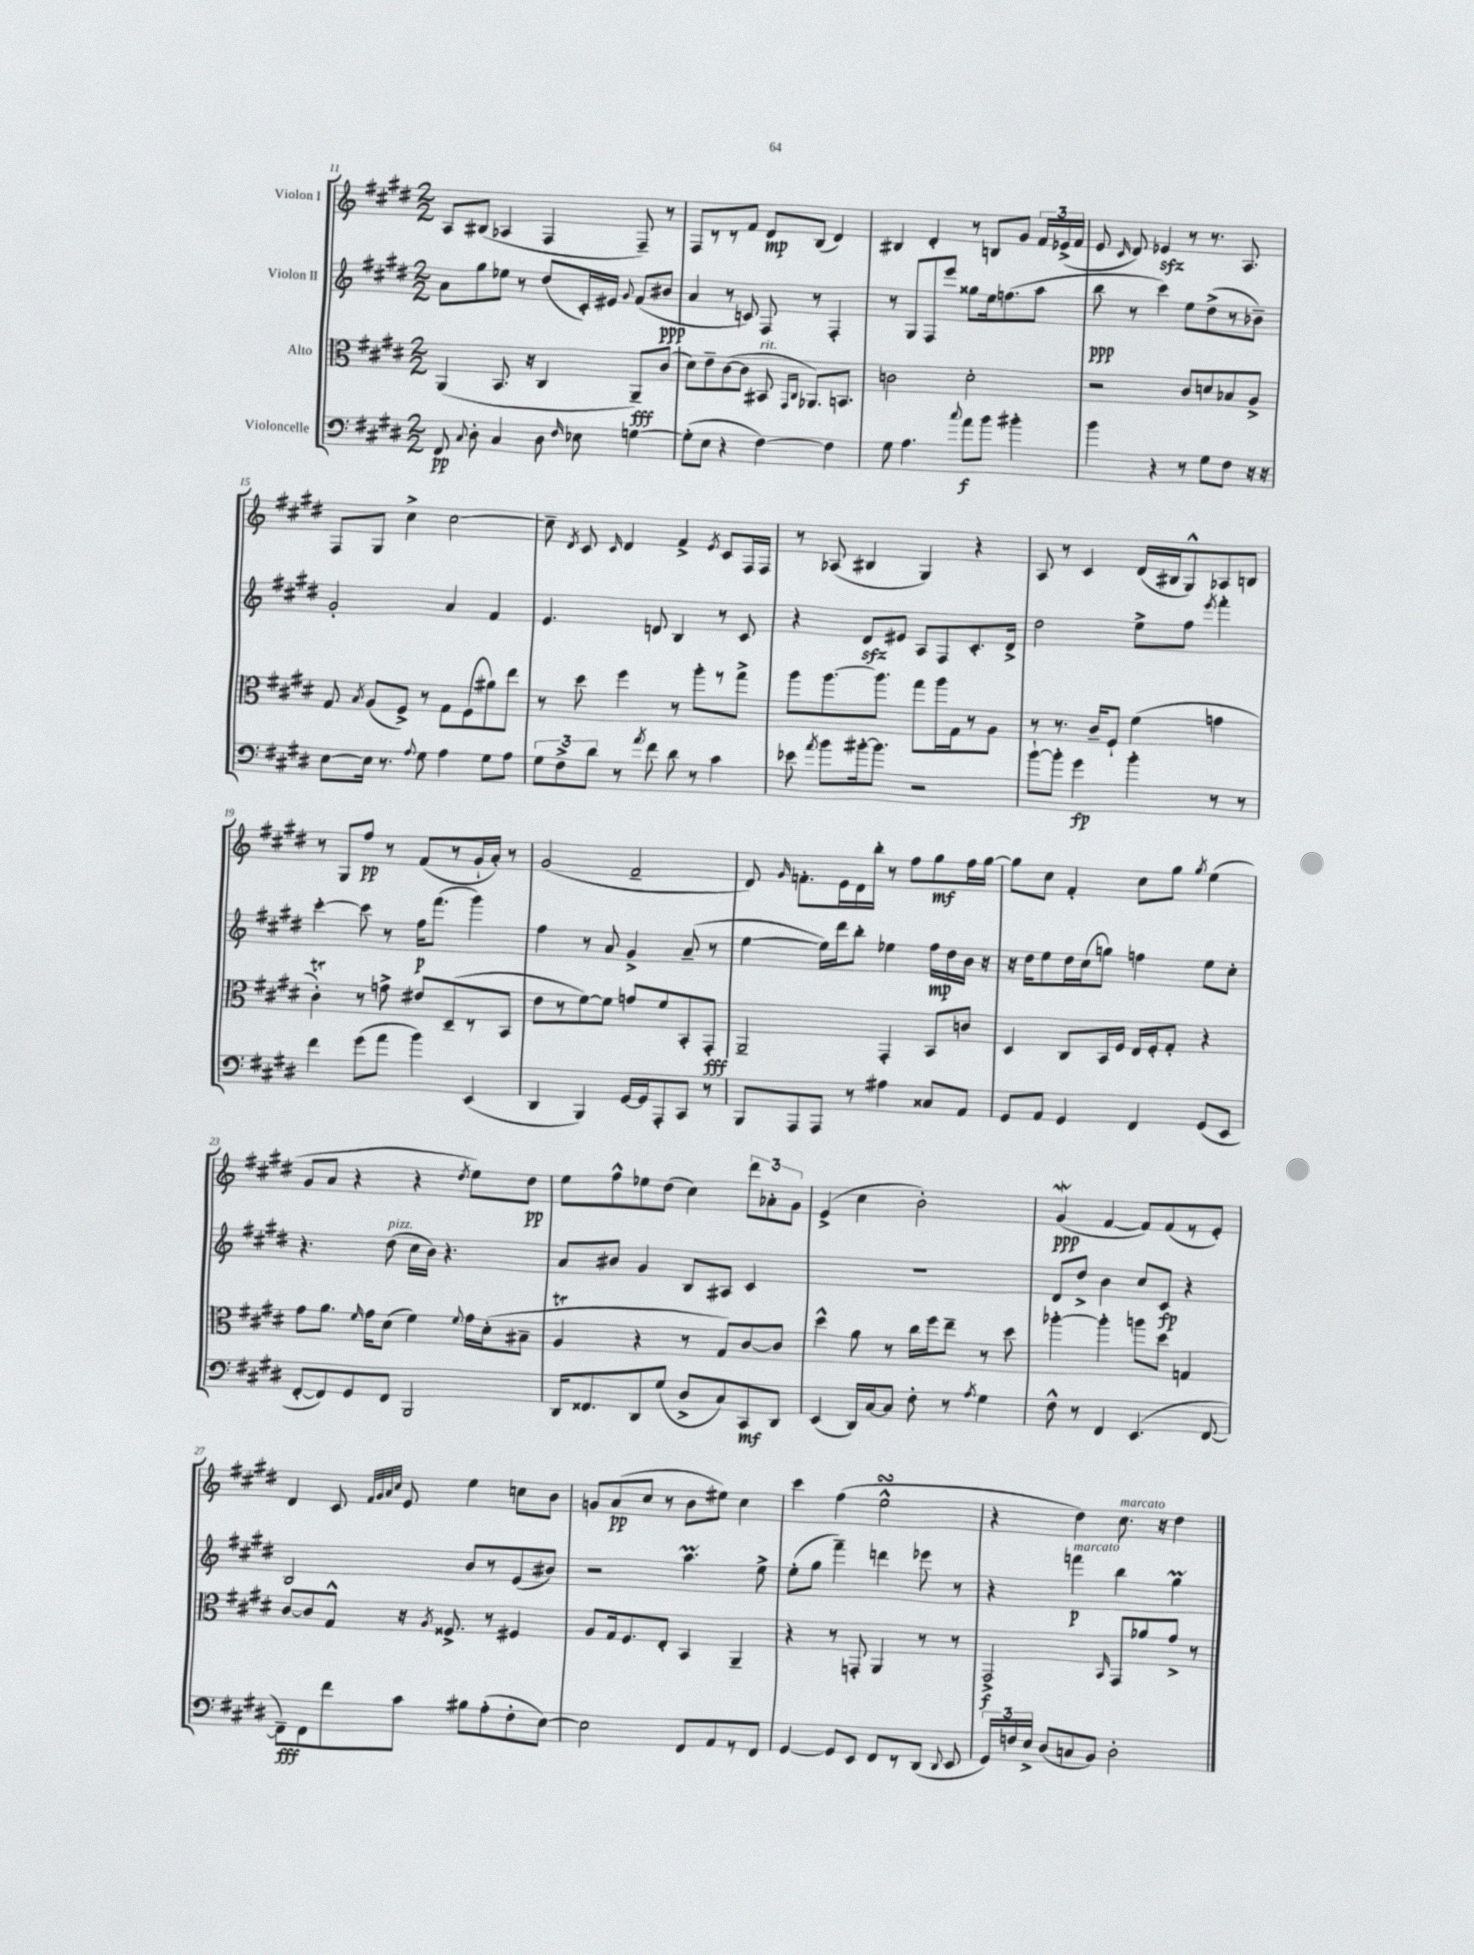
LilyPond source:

<<
\new StaffGroup <<
\new Staff = "s0" \with { instrumentName = "Violon I" } {
    \clef treble \key e \major \numericTimeSignature \time 2/2
    \autoBeamOff a8[ bis8]( aes4 fis4 fis8--) r8 |
    fis8[ r8 r8 fis'8] dis'8[\mp b8]( dis'4) |
    bis4 dis'4-. r8 b8[ gis'8] \tuplet 3/2 { fis'16[ ees'16->( fis'16] } |
    e'8 \grace { cis'16 } dis'8) ees'4\sfz r8 r8. a8. |
    fis8[ gis8] cis''4-> cis''2~ |
    cis''8-- \acciaccatura { dis'8 } cis'8 \grace { cis'16 } dis'4 fis'4-> \acciaccatura { e'8 } cis'8[ fis16 fis16] |
    r8 aes8( bis4 gis4) r4 |
    a8 r8 cis'4 dis'16[( bis16 gis8-^) aes8 b8] |
    r8 gis8[ fis''8]\pp r8 fis'8[( r8 gis'16-! a'16]-.) r8 |
    gis'2( fis'2-- |
    dis'8) \grace { gis'16 } f'8.[-. e'16 dis'16 b''16]-. r8 fis''8[ gis''8\mf fis''16 gis''16]~ |
    gis''8[ cis''8] fis'4-. cis''8[ gis''8] \acciaccatura { gis''8 } e''4( |
    gis'8[ a'8] r4 r4 \acciaccatura { dis''8 } e''8[) dis''8]\pp |
    e''8[ fis''8-^ ees''8 dis''8]( cis''4) \tuplet 3/2 { dis'''8[ aes'8-. gis'8] } |
    e'4->( cis''4 b'2-.) |
    gis'4\mordent\ppp( fis'4~ fis'8[) fis'8( r8 e'8]-.) |
    dis'4 cis'8 \grace { fis'32[ gis'32 a'32 cis''32] } e'8 e''4 c''8[ b'8] |
    g'8[ a'8\pp( cis''8] r8 b'8[ eis''8]) cis''4 |
    cis'''4 fis''4( e''2-^\turn |
    r4 dis''4) cis''8.^\markup { \italic "marcato" } r16 dis''4 \bar "|." |
}
\new Staff = "s1" \with { instrumentName = "Violon II" } {
    \clef treble \key e \major \numericTimeSignature \time 2/2
    \autoBeamOff a'8[ gis''8 ees''8] r8 dis''8[( cis'16-.) eis'16] \appoggiatura { gis'8 } fis'8[( bis'8]\ppp |
    a'4 r8 c'8) fis8 r8 fis4-. |
    r8 gis8[ fis8 e'''8] gisis''8[ e''16 f''8.( a''8] |
    b''8\ppp r8 cis'''4) e''8[ dis''8->( r8 bes'8]--) |
    gis'2-. a'4 fis'4 |
    e'4. d'8 b4 r8 cis'8 |
    r4 dis'8[\sfz eis'8] a8[ fis8 cis'8.-. dis'16]-> |
    dis''2 e''8[-> fis''8] \acciaccatura { e'''8 } fis'''4-. |
    cis'''4~-. cis'''8 r8 fis''16[\p fis'''8.]( gis'''4) |
    fis''4 r8 a'8 gis'4-> a'8--( r8 |
    e''4~ e''16[) dis'''16 b''8]-. ees''4 fis''16[\mp dis''16 b'16] r16 |
    r16 dis''16[ e''8 dis''16 cis''16( g''8]) f''4 e''8[ cis''8]-. |
    r4. dis''8^\markup { \italic "pizz." }( cis''16[ b'16]) r4. |
    a'8[ bis'8] gis'4 b8[ ais8] cis'4 |
    R1 |
    dis'8[ dis''8]-> b'4 cis''8[ cis'8]\fp r4 |
    b2 b'8[ r8 e'8( bis'8]) |
    r2 a''4.\prall e''8-> |
    e''8[-.( gis''8] fis'''4--) d'''4 ees'''8 r8 |
    r4 f'''4\p^\markup { \italic "marcato" } b''4 gis''4\prall \bar "|." |
}
\new Staff = "s2" \with { instrumentName = "Alto" } {
    \clef alto \key e \major \numericTimeSignature \time 2/2
    \autoBeamOff a,4( b,8. r16 cis4 a,8[--\fff) cis'8]( |
    dis'8[) e'8-- cis'8~( cis'8] bis,8^\markup { \italic "rit." } \grace { gis,16[ cis16] } aes,8.[) b,8.] |
    c'2 dis'2-. |
    r2 cis'8[ d'8 bes8 a8]-> |
    gis8 \acciaccatura { b8 } a8[( fis8]->) r8 gis8[ fis8( ais'8) e''8] |
    r8 dis''8 fis''4 r8 a''8[-. r8 gis''8]-> |
    a''8[ a''8.~ a''8.] gis''8[ a''16 gis16 r8 a8] |
    r8 r8. cis'16[-- fis8]-! fis'4( g'4 |
    cis'4-.\trill) r8 g'8-> eis'8[ dis8--( r8 b,8] |
    e'8[ r8 fis'8~) fis'8] g'8[ fis'8 b,8-. gis,8]-.\fff |
    a,2-- gis,4-. b,8[ c'8] |
    dis4 cis8[ b,16 fis16] e16[ fis16-. gis8]-. r4 |
    gis'8[ a'8.] \grace { fis'16 } gis'16[ dis'8]( fis'4) \appoggiatura { fis'8 } gis'16[ dis'16-.( bis8]-- |
    a4\trill r4 r8 gis8[) cis'8~ cis'8] |
    dis''4-^ a'8 r8 cis''16[ fis''16 e''8]-- r8 dis''8 |
    aes''4~-. aes''4-. a''8[ dis''8] g4 |
    cis'8[~ cis'8 gis8]-^ r16 \acciaccatura { a8 } fisis8.-> r8 fis4 |
    a8[ gis16 fis8. e8]-. b,4 a,4-- |
    r4 r8 g,8-. a,4 r8 r8 |
    gis,2->\f \grace { b,16 } gis,8[ aes'8 gis'8]-> r8 \bar "|." |
}
\new Staff = "s3" \with { instrumentName = "Violoncelle" } {
    \clef bass \key e \major \numericTimeSignature \time 2/2
    \autoBeamOff fis,8\pp \appoggiatura { cis8 } dis8-. cis4 dis8 \grace { fis16 } ees8 g4~ |
    g8[-.( e8] r4 fis4~) fis4 |
    gis8 a4. \appoggiatura { cis''8 } a'8[\f b'8] bis'4-. |
    b'4 r4 r8 gis8[ fis8] r16 r16 |
    e8[~ e16] r8. \appoggiatura { a8 } gis8 a4 gis8[ a8] |
    \tuplet 3/2 { gis8[ fis8-> dis'8] } r8 \acciaccatura { a'8 } fis'8 dis'8 r8 cis'4 |
    ees'8 \acciaccatura { a'8 } b'8[ bis'16~-. bis'8.] r2 |
    b'8[~-! b'8]-. gis'4\fp b'4-. r8 r8 |
    fis'4 gis'8[( a'8] b'4) e,4( |
    dis,4 b,,4) gis,16[~ gis,16 a,,8-. cis,8] r8 |
    b,,8[ a,,8 a,,8] r8 ais4 cisis8[ a,8] |
    gis,8[ a,8] gis,4 fis,4 gis,8[( e,8] |
    fis,8[~-. fis,8) gis,8 fis,8] b,,2 |
    dis,16[ fisis,8. dis,8 gis8]( dis8[-> cis8) cis,8\mf dis,8] |
    e,4( dis,16[) cis16~ cis8] fis8-. r8 \acciaccatura { a8 } gis4 |
    fis8-^ r8 fis,4 e,4.( fis,8~ |
    fis,8[--\fff) fis,8 fis'8 cis'8] bis8[ a8-.( fis8-. e8]~) |
    e2 fis,8[ a,8 r8 fis,8] |
    gis,4~ gis,8[ e,8] fis,8[ r8 dis,8]( \appoggiatura { dis,8 } e,8 |
    \tuplet 3/2 { gis,16[) f16 e16]-> } dis8[( c8 b,8]) dis2-. \bar "|." |
}
>>
>>
\layout { \context { \Score currentBarNumber = #11 } }
